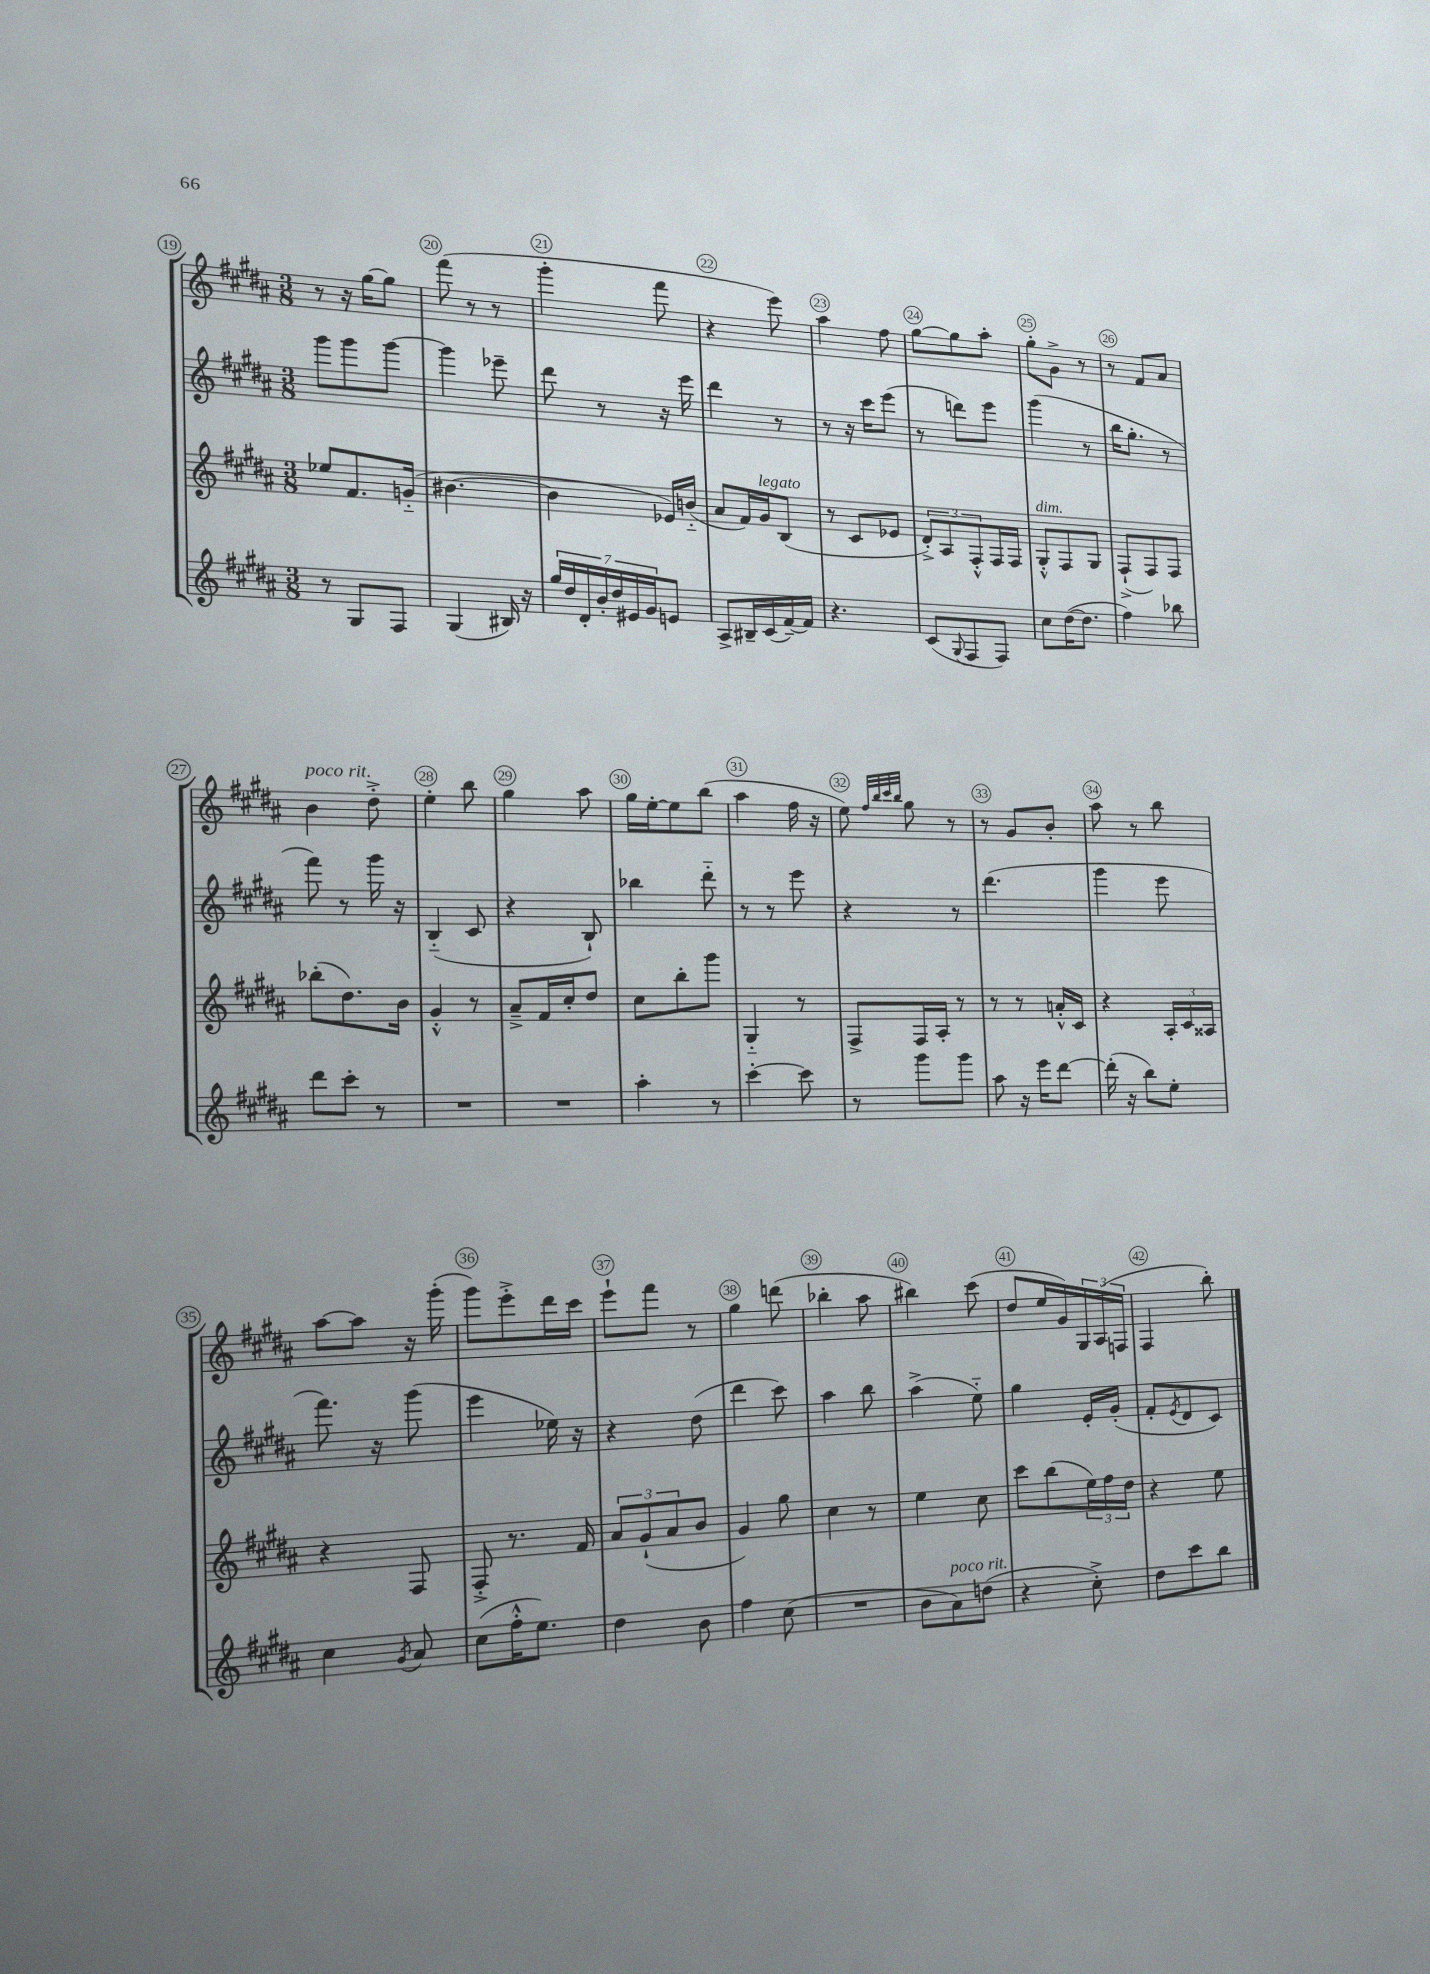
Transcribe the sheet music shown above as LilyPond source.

<<
\new StaffGroup <<
\new Staff = "s0" {
    \clef treble \key b \major \numericTimeSignature \time 3/8
    r8 r16 gis''16~ gis''8 |
    fis'''8( r8 r8 |
    gis'''4-. fis'''8 |
    r4 e'''8) |
    ais''4 fis''8 |
    gis''8~ gis''8 ais''8-. |
    gis''8-. gis'8-> r8 |
    r8 fis'8 ais'8 |
    b'4^\markup { \italic "poco rit." } dis''8-.-> |
    e''4-. b''8 |
    gis''4 ais''8 |
    gis''16 e''16~-. e''8 b''8( |
    ais''4 fis''16 r16 |
    e''8) \grace { fis''32 b''32 cis'''32 b''32 } gis''8 r8 |
    r8 gis'8 b'8-. |
    ais''8 r8 b''8 |
    ais''8~ ais''8 r16 gis'''16-.( |
    gis'''8) e'''8-.-> dis'''16 cis'''16 |
    e'''8-! fis'''8 r8 |
    gis''4 d'''8( |
    bes''4-. ais''8 |
    bis''4) cis'''8( |
    dis''8 e''16 gis'16) \tuplet 3/2 { gis16 ais16( f16 } |
    fis4 b''8-.) \bar "|." |
}
\new Staff = "s1" {
    \clef treble \key b \major \numericTimeSignature \time 3/8
    gis'''8 gis'''8 gis'''8~ |
    gis'''4 ees'''8-- |
    dis'''8 r8 r16 e'''16 |
    dis'''4 r8 |
    r8 r16 cis'''16 e'''8( |
    r8 d'''8) e'''8 |
    gis'''4( r8 |
    b''16 gis''8.-. r8 |
    fis'''8) r8 gis'''16 r16 |
    b4-_( cis'8 |
    r4 b8-!) |
    bes''4 dis'''8-_ |
    r8 r8 e'''8 |
    r4 r8 |
    dis'''4.( |
    gis'''4 e'''8 |
    fis'''8.) r16 gis'''8( |
    e'''4 ees''16) r16 |
    r4 dis''8( |
    dis'''4 cis'''8) |
    ais''4 b''8 |
    ais''4->( e''8-_) |
    gis''4 e'16-. gis'16-.( |
    fis'8-. \acciaccatura { e'8 } dis'8 cis'8) \bar "|." |
}
\new Staff = "s2" {
    \clef treble \key b \major \numericTimeSignature \time 3/8
    ees''8 fis'8. g'16-_( |
    bis'4.~ |
    bis'4 ees'16) b'16-_( |
    ais'8 fis'16) gis'16^\markup { \italic "legato" } b8( |
    r8 cis'8 ees'8 |
    \tuplet 3/2 { dis'8-.->) ais8 fis8-.-^ } fis16 fis16 |
    gis8-.-^^\markup { \italic "dim." } fis8 gis8 |
    fis8-!->( fis8) fis8 |
    bes''8-.( dis''8.) b'16 |
    gis'4-.-^ r8 |
    ais'8---> fis'16 cis''16-. dis''8 |
    cis''8 b''8-. gis'''8 |
    gis4-_ r8 |
    fis8-> fis16 ais16-. r8 |
    r8 r8 a'16-.-^ cis'16 |
    r4 \tuplet 3/2 { ais16-. cis'16 aisis16 } |
    r4 fis8 |
    fis8-.-> r8. fis'16 |
    \tuplet 3/2 { ais'8 gis'8-!( ais'8 } b'8 |
    gis'4) gis''8 |
    cis''4 r8 |
    e''4 cis''8 |
    cis'''8 b''8( \tuplet 3/2 { e''16) fis''16 dis''16 } |
    r4 e''8 \bar "|." |
}
\new Staff = "s3" {
    \clef treble \key b \major \numericTimeSignature \time 3/8
    r8 gis8 fis8 |
    gis4( bis16) r16 |
    \tuplet 7/4 { gis''16 dis''16 dis'16-. b'16-. dis''16 eis'16 gis'16 } e'8 |
    ais8-> bis16-- cis'16( fis'16~--) fis'16 |
    r4. |
    cis'8( \appoggiatura { gis8 } fis8 fis8) |
    cis''8 dis''16~( dis''8. |
    fis''4) bes''8 |
    dis'''8 cis'''8-. r8 |
    R4. |
    R4. |
    ais''4-. r8 |
    cis'''4~-. cis'''8 |
    r8 gis'''8 gis'''8 |
    ais''8 r16 e'''16 dis'''8~ |
    dis'''16-.( r16 b''8) e''8-. |
    cis''4 \acciaccatura { gis'8 } ais'8 |
    cis''8( fis''16-.-^ e''8.) |
    dis''4 b'8 |
    fis''4 cis''8( |
    R4. |
    b'8 ais'8^\markup { \italic "poco rit." }) d''8( |
    r4 cis''8-.->) |
    dis''8 cis'''8 b''8 \bar "|." |
}
>>
>>
\layout { \context { \Score currentBarNumber = #19 \override BarNumber.break-visibility = ##(#f #t #t) barNumberVisibility = #all-bar-numbers-visible \override BarNumber.stencil = #(make-stencil-circler 0.1 0.3 ly:text-interface::print) } }
